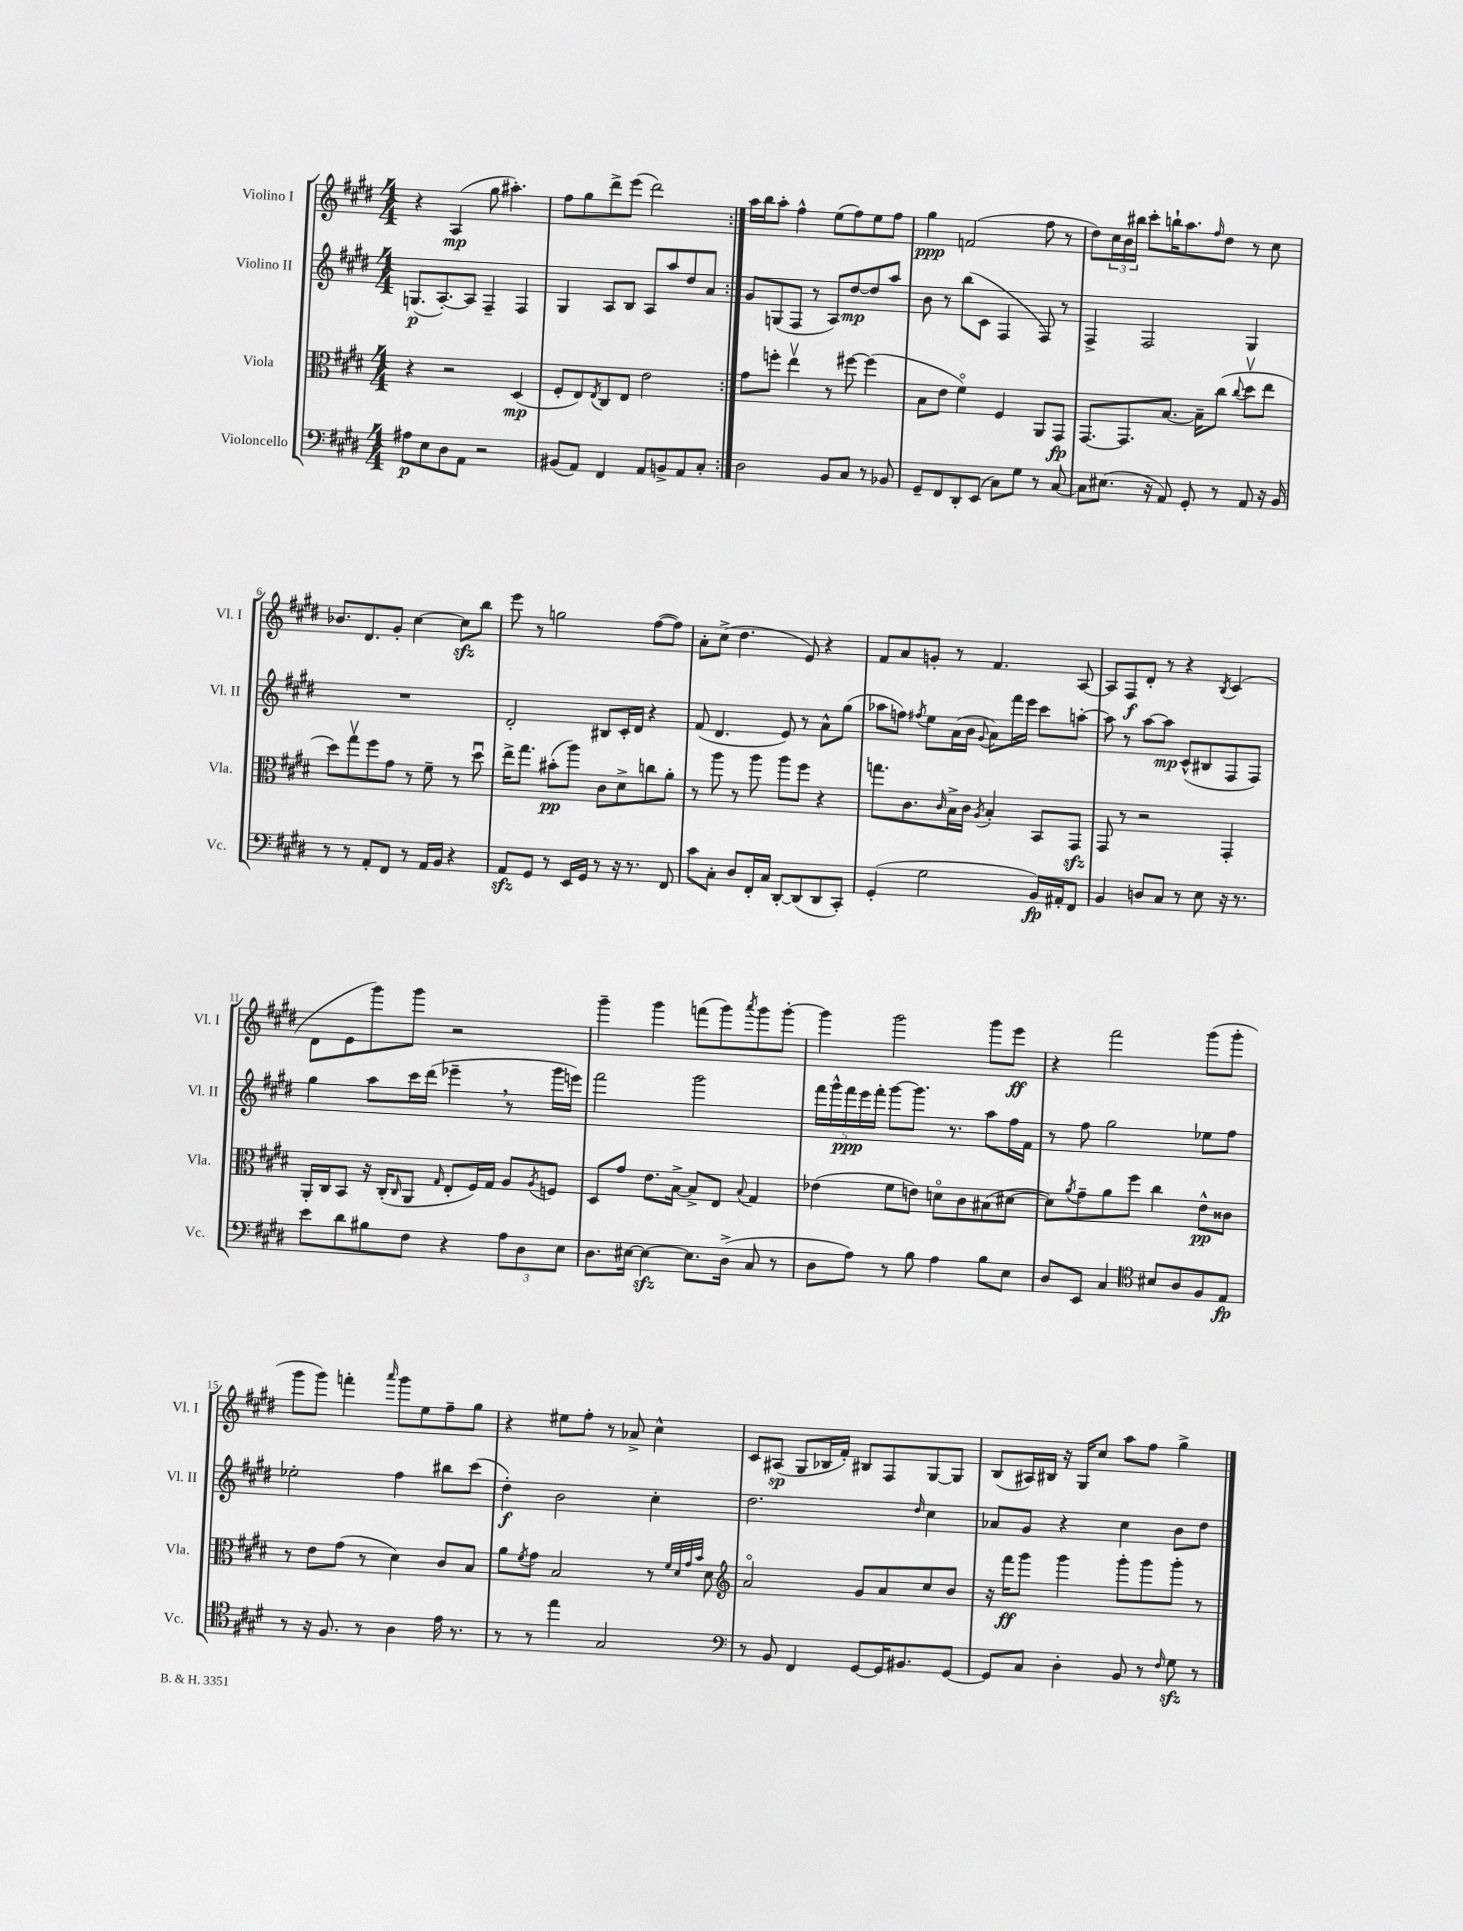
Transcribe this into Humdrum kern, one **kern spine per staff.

**kern	**kern	**kern	**kern
*staff4	*staff3	*staff2	*staff1
*clefF4	*clefC3	*clefG2	*clefG2
*k[f#c#g#d#]	*k[f#c#g#d#]	*k[f#c#g#d#]	*k[f#c#g#d#]
*M4/4	*M4/4	*M4/4	*M4/4
8A#	4r	(8.G	4r
8E	.	.	.
.	.	[8.A')	.
8D#	2r	.	(4A
8AA	.	8A]	.
2r	.	4F#~	8gg#
.	.	.	4.aa#')
.	(4D#	4F#	.
=	=	=	=
(8BB#	8F#'	4G#	8ff#
8AA)	8E)	.	8gg#
.	8qE	.	.
4FF#	8C#	8A	8ddd#^
.	8E	8B	(8eee
8AA	2e	8A	2ddd#)
8BB^	.	8aa	.
8AA	.	8dd#	.
8C#'	.	8a	.
=:|!	=:|!	=:|!	=:|!
2D#	8g#	8g#	16aa
.	.	.	16bb
.	8ff'	(8G	8aa'
.	4eev	8F#	4ff#^^
.	.	8r	.
8BB	8r	8A)	(8ee
8C#	[8ff#	[8dd#	8ff#)
8r	(4ff#]	8dd#]	8ee
8BB-	.	8aa	8ff#
=	=	=	=
8GG#~	8B	8b	4gg#
8FF#	8e	8r	.
8DD#'	4f#o)	(8bb	(2f
(8EE	.	8c#	.
8C#)	4F#	4F#	.
8G#	.	.	.
8r	8AA	8F#)	8ff#
[8C#	8GG#	8r	8r
=	=	=	=
8C#]	[8.GG#	4F#^	8dd#)
(8.E#	.	.	24cc#
.	.	.	24b
.	8.GG#]	.	.
.	.	.	24bb#
.	.	2F#	8ccc#'
16r	.	.	.
8AA)	[8.B	.	16bb`
.	.	.	8.aa
8GG#'	.	.	.
.	16B~]	.	.
.	.	.	16qqff#
8r	(8cc#	.	8dd#
.	8qqcc#	.	.
8AA	8dd#v	4G#	8r
16r	8ee	.	8cc#
16BB	.	.	.
=	=	=	=
8r	8dd#)	1r	8.b-
8r	8gg#v	.	.
.	.	.	8.d#
8AA'	8ff#	.	.
8FF#	8g#	.	8g#'
8r	8r	.	[4cc#
16AA	8f#~	.	.
16BB	.	.	.
4r	8r	.	8cc#]
.	8dd#u	.	8bb
=	=	=	=
8AA	16ee^	2d#'	8eee
.	8.gg#	.	.
8GG#	.	.	8r
8r	(8b#'	.	2gg
16EE	8aa)	.	.
16GG#	.	.	.
8r	8c#	8B#	.
16r	8d#^	16c#'	.
8.r	.	16d#	.
.	8cc	4r	([8ff#
8FF#	8a'	.	8ff#])
=	=	=	=
8c#	8r	(8f#	8a'
8C#'	8aa	4.d#	(8cc#^
8D#	8r	.	4.dd#
16FF#'	8aa	.	.
16C#	.	.	.
[8DD#'	8aa	8e)	.
(8DD#]	8ff#	8r	8e)
8DD#	4r	8a^^	4r
8CC#')	.	(8gg#	.
=	=	=	=
(4GG#'	8.gg	8aa-	8f#
.	.	8ff)	8a
.	8.c#	.	.
.	.	8qff#	.
2G#	.	8ee	8g'
.	16qqc#	.	.
.	16B^	(16a	8r
.	16c#	16b	.
.	8qA	8qqg#	.
.	4B'	8a)	4.f#
.	.	16fff#	.
.	.	16eee	.
16BB)	8BB	8ccc#	.
16AA#'	.	.	.
8FF#	8GG#	[8aa'	[8A
=	=	=	=
4BB	8GG#	8aa]	8A]
.	8r	8r	8F#
8D	2r	[8aa	8d#'
8C#	.	8aa]	8r
8r	.	(8c#^^	4r
8E	.	8B#	.
.	.	.	8qB
16r	4GG#'	8F#	(4c#
8.r	.	.	.
.	.	8F#)	.
=	=	=	=
8e	16AA'	4gg#	8d#
.	16C#	.	.
8d#	8BB	.	8e
8B#	16r	8aa	8ggg#)
.	(16C#'	.	.
.	16qqC#	.	.
8F#	8AA	16ccc#	8ggg#
.	.	(16ddd#	.
.	16qqG#	.	.
4r	8E'	4eee-~	2r
.	16F#)	.	.
.	16G#	.	.
12A	8A	8r	.
12D#	.	.	.
.	8qA	.	.
.	8F	16ggg#	.
12E	.	.	.
.	.	16eee)	.
=	=	=	=
8.D#	8D#	2fff#	4ggg#~
.	8g#	.	.
[16E#	.	.	.
4E#_	8.e	.	4ggg#
.	[16B^	.	.
8.E#]	8B^]	2ggg#	(8fff
.	8E	.	8ggg#)
(16D#^	.	.	.
.	8qqB	.	8qaaa
8C#	4G#	.	8ggg#
8r	.	.	[8ggg#'
=	=	=	=
8D#	(4e-	20fff#	4ggg#]
.	.	20ggg#^^	.
.	.	20fff#	.
8A)	.	.	.
.	.	20eee	.
.	.	20fff#'	.
8r	8f#	[8ggg#	2ggg#
8B	8e)	8.ggg#]	.
4A	8do	.	.
.	.	8.r	.
.	8c#	.	.
8B	(8B#	8aa	8ggg#
8E	[8d#	16ff#	8eee
.	.	16f#	.
=	=	=	=
8D#	8d#])	8r	4r
.	8qa	.	.
8EE	8g#~	8ff#	.
4C#	8a	2gg#	2fff#
.	8ff#	.	.
*clefC4	*	*	*
8B#	4cc#	.	.
8A	.	.	.
8F#	8e^^	8ee-	(8ggg#
8E	8c##	8ff#	8ggg#'
=	=	=	=
8r	8r	2ee-'	8ggg#
16r	8e	.	8ggg#)
8.F#	.	.	.
.	(8g#	.	4fff'
8r	8r	.	.
.	.	.	16qqaaa
4A	4d#)	4ff#	8ggg#
.	.	.	8ee
16e	8c#	8bb#	8ff#~
8.r	.	.	.
.	8B	(8ccc#	8gg#
=	=	=	=
8r	8a	4dd#')	4r
.	8qf#	.	.
8r	8g#	.	.
4ee	2B	2b	8ee#
.	.	.	8ff#'
2G#	.	.	8r
.	.	.	8a-^
.	8r	4cc#'	4cc#^^
.	32qqf#	.	.
.	32qqd#	.	.
.	32qqg#	.	.
.	32qqb	.	.
.	8d#	.	.
=	=	=	=
*clefF4	*clefG2	*	*
8r	2ao	2.dd#	8c#
8BB	.	.	(8A#
4FF#	.	.	8G#
.	.	.	16B-
.	.	.	16f#')
[8GG#	8g#	.	8B#
16GG#]	8a	.	8F#
8.BB#	.	.	.
.	.	16qqdd#	.
.	8cc#	4cc#	[8G#
[8GG#	8b	.	8G#]
=	=	=	=
8GG#]	16r	8a-	(8B
.	16fff#	.	.
8C#	8ggg#	8g#	16A#)
.	.	.	16B#
4D#'	4ggg#	4r	16r
.	.	.	16G#
.	.	.	8cc#
8BB	8ggg#'	4cc#	8aa
8r	8ggg#	.	8ff#
16qqF#	.	.	.
8G#	8ggg#'	8b	4gg#^
8r	8r	8dd#	.
==	==	==	==
*-	*-	*-	*-
